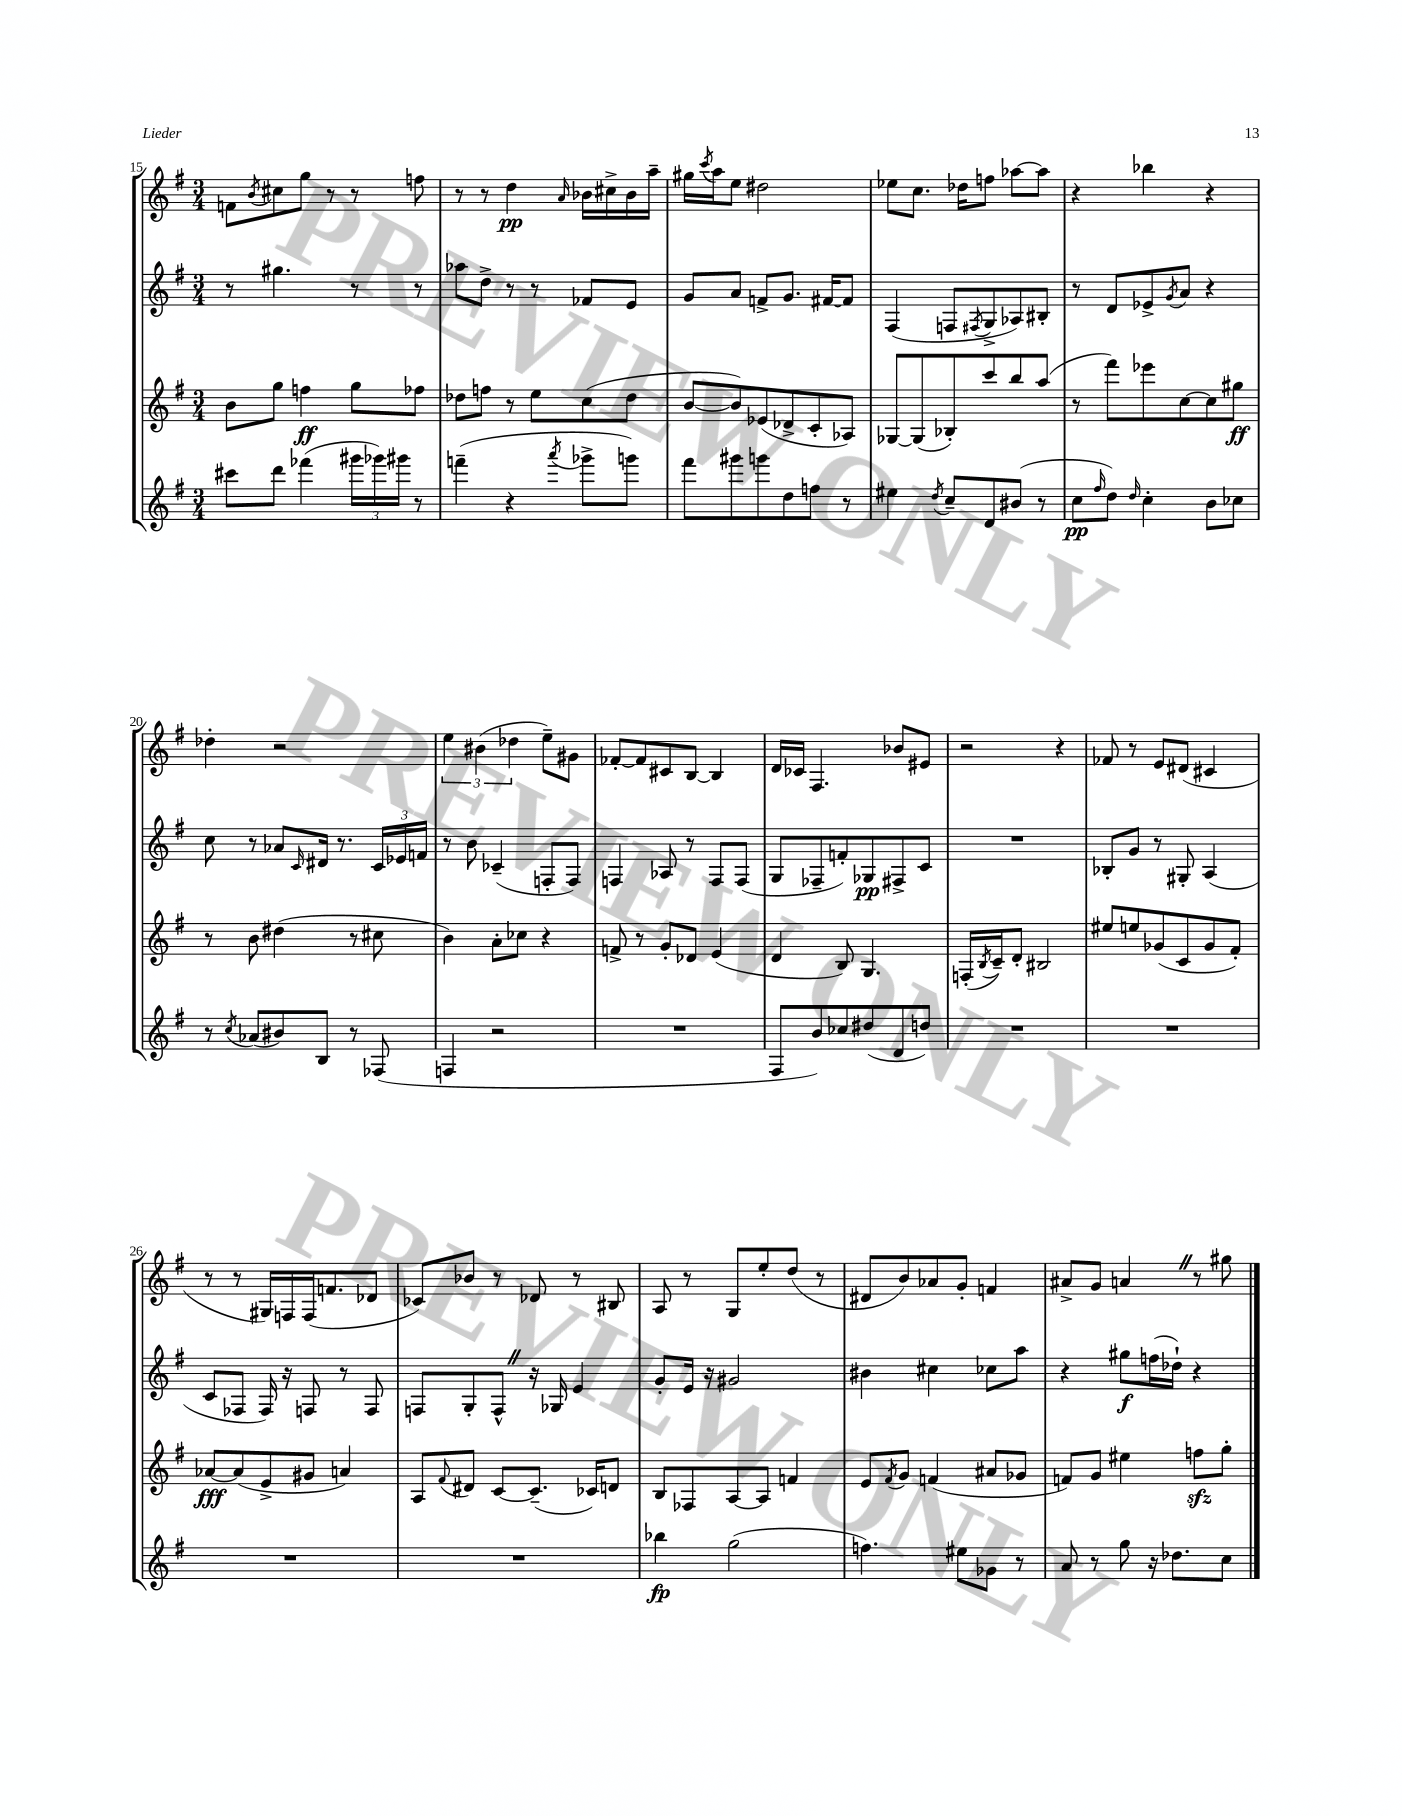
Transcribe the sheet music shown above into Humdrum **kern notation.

**kern	**dynam	**kern	**dynam	**kern	**dynam	**kern	**dynam
*part4	*part4	*part3	*part3	*part2	*part2	*part1	*part1
*staff4	*staff4	*staff3	*staff3	*staff2	*staff2	*staff1	*staff1
*clefG2	*	*clefG2	*	*clefG2	*	*clefG2	*
*k[f#]	*	*k[f#]	*	*k[f#]	*	*k[f#]	*
*M3/4	*	*M3/4	*	*M3/4	*	*M3/4	*
=15	=15	=15	=15	=15	=15	=15	=15
8ccc#X\L	.	8b\L	.	8r	.	8fn\L	.
.	.	.	.	.	.	8qb/	.
8ddd\J	.	8gg\J	.	4.gg#X\	.	8cc#X\	.
(4fff-X\	.	4ffn\	ff	.	.	8gg\J	.
.	.	.	.	.	.	8r	.
24ggg#X\LL	.	8gg\L	.	8r	.	8r	.
24ggg-X\)	.	.	.	.	.	.	.
24ggg#X\JJ	.	.	.	.	.	.	.
8r	.	8ff-X\J	.	8r	.	8ffn\	.
=16	=16	=16	=16	=16	=16	=16	=16
(4fffn~\	.	8dd-X\L	.	8aa-X\L	.	8r	.
.	.	8ffn\J	.	8dd^\J	.	8r	.
4r	.	8r	.	8r	.	4dd\	pp
.	.	8ee\L	.	8r	.	.	.
8qaaa/	.	.	.	.	.	16qqa/	.
8ggg-X^\L	.	(8cc\	.	8f-X/L	.	16b-X\LL	.
.	.	.	.	.	.	16cc#X^\	.
8gggn\J)	.	8dd-\J	.	8e/J	.	16b-\	.
.	.	.	.	.	.	16aa~\JJ	.
=17	=17	=17	=17	=17	=17	=17	=17
8fff#\L	.	[8b/L	.	8g/L	.	16gg#X\LL	.
.	.	.	.	.	.	8qccc/	.
.	.	.	.	.	.	16aa\J	.
8ggg#X\	.	8b/])	.	8a/J	.	8ee\J	.
8gggn\	.	(8e-X/	.	8fn^/L	.	2dd#X\	.
8dd\	.	8d-X^/	.	8.g/J	.	.	.
8ffn\J	.	8c'/	.	.	.	.	.
.	.	.	.	[16f#X/KL	.	.	.
8r	.	8A-X/J)	.	8f#/J]	.	.	.
=18	=18	=18	=18	=18	=18	=18	=18
4ee#X\	.	[8G-X/L	.	(4F#/	.	8ee-X\L	.
.	.	(8G-/]	.	.	.	8.cc\J	.
8qdd/	.	.	.	.	.	.	.
8cc~/L	.	8B-X'/)	.	8Fn/L	.	.	.
.	.	.	.	.	.	16dd-X\KL	.
.	.	.	.	8qF#X/	.	.	.
8d/	.	8ccc/	.	8G^/	.	8ffn\J	.
(8b#X/J	.	8bb/	.	8A-X/)	.	[8aa-X\L	.
8r	.	(8aa/J	.	8B#X'/J	.	8aa-\J]	.
=19	=19	=19	=19	=19	=19	=19	=19
8cc\L	pp	8r	.	8r	.	4r	.
16qqff#/	.	.	.	.	.	.	.
8dd\J)	.	8fff#\L)	.	8d/L	.	.	.
16qqdd/	.	.	.	.	.	.	.
4cc'\	.	8eee-X\	.	8e-X^/	.	4bb-X\	.
.	.	.	.	8qg/	.	.	.
.	.	[8cc\	.	8a/J	.	.	.
8b\L	.	8cc\]	.	4r	.	4r	.
8cc-X\J	.	8gg#X\J	ff	.	.	.	.
!!LO:LB:g=z
=20	=20	=20	=20	=20	=20	=20	=20
8r	.	8r	.	8cc\	.	4dd-X'\	.
8qcc/	.	.	.	.	.	.	.
(8a-X/L	.	8b\	.	8r	.	.	.
8b#X/)	.	(4dd#X\	.	8a-X/L	.	2r	.
.	.	.	.	16qqc/	.	.	.
8B/J	.	.	.	16d#X/Jk	.	.	.
.	.	.	.	8.r	.	.	.
8r	.	8r	.	.	.	.	.
(8F-X/	.	8cc#X\	.	24c/LL	.	.	.
.	.	.	.	24e-X/	.	.	.
.	.	.	.	24fn/JJ	.	.	.
=21	=21	=21	=21	=21	=21	=21	=21
4Fn/	.	4b\)	.	8r	.	6ee\	.
.	.	.	.	8b\	.	.	.
.	.	.	.	.	.	(6b#X\	.
2r	.	8a'\L	.	(4c-X~/	.	.	.
.	.	.	.	.	.	6dd-X\	.
.	.	8cc-X\J	.	.	.	.	.
.	.	4r	.	8Fn'/L	.	8ee~\L)	.
.	.	.	.	8F/J)	.	8g#X\J	.
=22	=22	=22	=22	=22	=22	=22	=22
2.r	.	8fn^/	.	4Fn/	.	[8f-X'/L	.
.	.	8r	.	.	.	8f-/]	.
.	.	8g'/L	.	8A-X/	.	8c#X/	.
.	.	8d-X/J	.	8r	.	[8B/J	.
.	.	(4e/	.	8F/L	.	4B/]	.
.	.	.	.	(8F/J	.	.	.
=23	=23	=23	=23	=23	=23	=23	=23
8F#/L	.	4d/	.	8G/L	.	16d/LL	.
.	.	.	.	.	.	16c-X/JJ	.
8b/)	.	.	.	8F-X~/	.	4.F#/	.
8cc-X/	.	8B/)	.	8fn'/)	.	.	.
(8dd#X/	.	4.G/	.	8G-X/	pp	.	.
8d/	.	.	.	8F#X^/	.	8b-X/L	.
8ddn/J)	.	.	.	8c/J	.	8e#X/J	.
=24	=24	=24	=24	=24	=24	=24	=24
2.r	.	(16Fn'/LL	.	2.r	.	2r	.
.	.	8qB/	.	.	.	.	.
.	.	16c~/J)	.	.	.	.	.
.	.	8d'/J	.	.	.	.	.
.	.	2B#X/	.	.	.	.	.
.	.	.	.	.	.	4r	.
=25	=25	=25	=25	=25	=25	=25	=25
2.r	.	8ee#X/L	.	8B-X'/L	.	8f-X/	.
.	.	8een/	.	8g/J	.	8r	.
.	.	(8g-X/	.	8r	.	8e/L	.
.	.	8c/	.	8G#X'/	.	(8d#X/J	.
.	.	8g-/	.	(4A/	.	4c#X/	.
.	.	8f#'/J)	.	.	.	.	.
!!LO:LB:g=z
=26	=26	=26	=26	=26	=26	=26	=26
2.r	.	[8a-X/L	fff	8c/L	.	8r	.
.	.	(8a-/]	.	8F-X/J	.	8r	.
.	.	8e^/	.	16F-/)	.	16G#X/LL)	.
.	.	.	.	16r	.	16Fn/	.
.	.	8g#X/J	.	8Fn/	.	(16F/J	.
.	.	.	.	.	.	8.fn/	.
.	.	4an/)	.	8r	.	.	.
.	.	.	.	8F/	.	8d-X/J	.
=27	=27	=27	=27	=27	=27	=27	=27
2.r	.	8A/L	.	8Fn/L	.	8c-X/L)	.
.	.	8qqf#/	.	.	.	.	.
.	.	8d#X/J	.	8G'/	.	8b-X/J	.
.	.	[8c/L	.	8F^^Z/J	.	8r	.
.	.	(8.c~/J]	.	16r	.	8d-X/	.
.	.	.	.	16G-X/	.	.	.
.	.	.	.	4e/	.	8r	.
.	.	16c-X/KL)	.	.	.	.	.
.	.	8dn/J	.	.	.	8B#X/	.
=28	=28	=28	=28	=28	=28	=28	=28
4bb-X\	fp	8B/L	.	8g'/L	.	8A/	.
.	.	8F-X/	.	16e/Jk	.	8r	.
.	.	.	.	16r	.	.	.
(2gg\	.	[8A/	.	2g#X/	.	8G/L	.
.	.	8A/J]	.	.	.	8ee'/	.
.	.	4fn/	.	.	.	(8dd/J	.
.	.	.	.	.	.	8r	.
=29	=29	=29	=29	=29	=29	=29	=29
4.ffn\)	.	8e/L	.	4b#X\	.	8d#X/L	.
.	.	8qf#/	.	.	.	.	.
.	.	8g/J	.	.	.	8b/)	.
.	.	(4fn/	.	4cc#X\	.	8a-X/	.
8ee#X\L	.	.	.	.	.	8g'/J	.
8g-X\J	.	8a#X/L	.	8cc-X\L	.	4fn/	.
8r	.	8g-X/J	.	8aa\J	.	.	.
=30	=30	=30	=30	=30	=30	=30	=30
8a/	.	8fn/L)	.	4r	.	8a#X^/L	.
8r	.	8g/J	.	.	.	8g/J	.
8gg\	.	4ee#X\	.	8gg#X\L	f	4anZ/	.
16r	.	.	.	(16ffn\L	.	.	.
8.dd-X\L	.	.	.	16dd-X`\JJ)	.	.	.
.	.	8ffnzz\L	.	4r	.	8r	.
8cc\J	.	8gg'\J	.	.	.	8gg#X\	.
==	==	==	==	==	==	==	==
*-	*-	*-	*-	*-	*-	*-	*-
